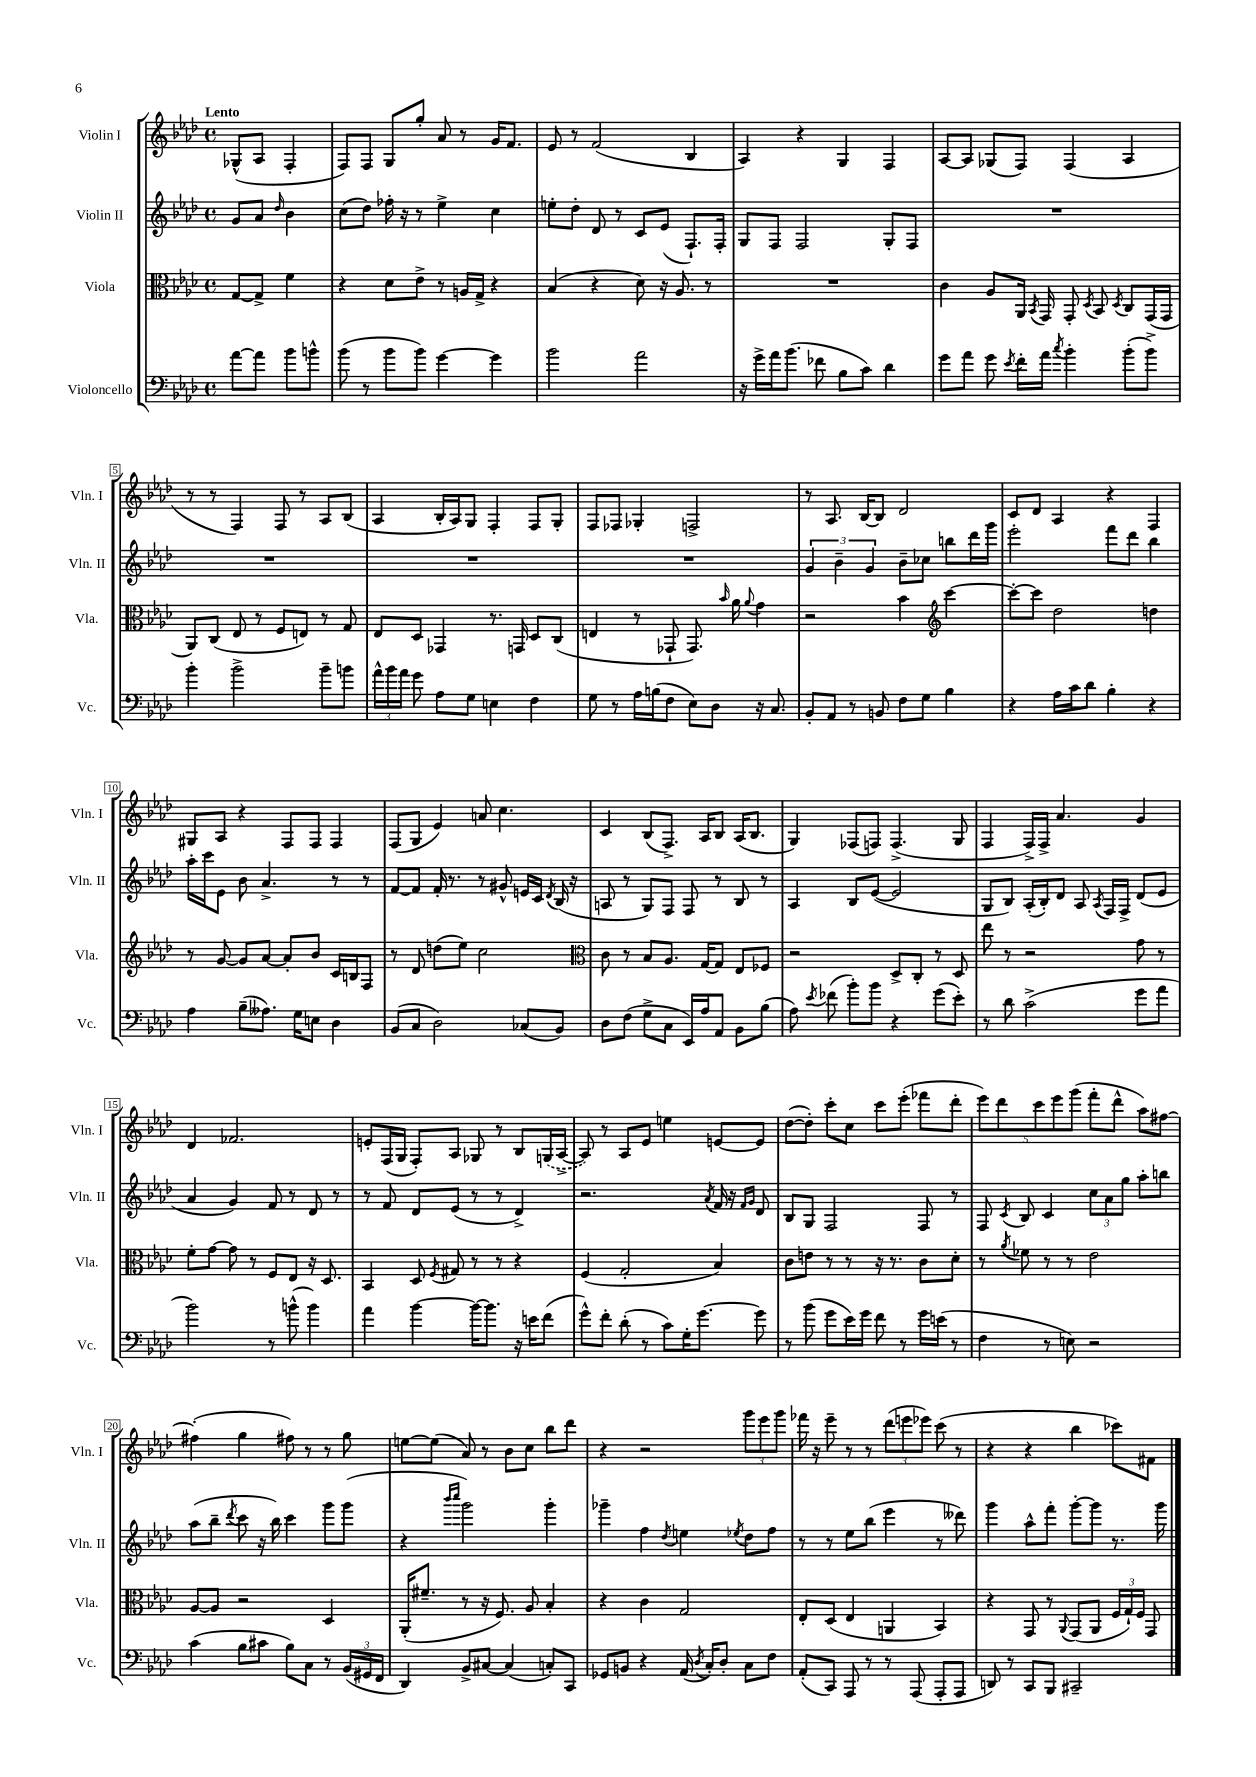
<<
\new StaffGroup <<
\new Staff = "s0" \with { instrumentName = "Violin I" shortInstrumentName = "Vln. I" } {
    \clef treble \key aes \major \defaultTimeSignature \time 4/4 \partial 2 \tempo "Lento"
    \autoBeamOff ges8[-^( aes8] f4-. |
    f8[) f8] g8[ g''8]-. aes'8 r8 g'16[ f'8.] |
    ees'8 r8 f'2( bes4 |
    aes4) r4 g4 f4 |
    aes8[~ aes8] ges8[( f8]) f4( aes4 |
    r8 r8 f4) f8 r8 aes8[ bes8]( |
    aes4 bes16[-. aes16) g8] f4-. f8[ g8]-. |
    f8[ fes8] ges4-. f2-> |
    r8 aes8. bes16[~ bes8] des'2 |
    c'8[ des'8] aes4 r4 f4 |
    gis8[ aes8] r4 f8[ f8] f4 |
    f8[( g8] ees'4) a'8 c''4. |
    c'4 bes8[( f8.]->) aes16[ bes8] aes16[( bes8.] |
    g4) fes8[( f8]) f4.->( g8 |
    f4 f16[->) f16]-> aes'4. g'4 |
    des'4 fes'2. |
    e'8[-. f16( g16] f8[-.) aes8] ges8 r8 bes8[ \once \slurDashed g16( aes16]~-> |
    aes8) r8 aes8[ ees'8] e''4 e'8[~ e'8] |
    des''8[~( des''8]-.) c'''8[-. c''8] c'''8[ ees'''8]-.( fes'''8[ des'''8]-. |
    \tuplet 5/4 { ees'''8[) des'''8 c'''8 ees'''8 g'''8]( } f'''8[-. des'''8]-^ aes''8[) fis''8]~ |
    fis''4-.( g''4 fis''8) r8 r8 g''8 |
    e''8[~ e''8]( aes'8) r8 bes'8[ c''8] bes''8[ des'''8] |
    r4 r2 \tuplet 3/2 { g'''8[ ees'''8 g'''8] } |
    fes'''16 r16 ees'''8-- r8 r8 \tuplet 3/2 { des'''8[( e'''8 ees'''8]) } c'''8( r8 |
    r4 r4 bes''4 ces'''8[) fis'8] \bar "|." |
}
\new Staff = "s1" \with { instrumentName = "Violin II" shortInstrumentName = "Vln. II" } {
    \clef treble \key aes \major \defaultTimeSignature \time 4/4 \partial 2
    \autoBeamOff g'8[ aes'8] \grace { des''16 } bes'4 |
    c''8[( des''8]) fes''16-. r16 r8 ees''4-> c''4 |
    e''8[-. des''8]-. des'8 r8 c'8[ ees'8]( f8.[-!) f16]-. |
    g8[ f8] f2 g8[-. f8] |
    R1 |
    R1 |
    R1 |
    R1 |
    \tuplet 3/2 { g'4 bes'4-- g'4 } bes'8[-- ces''8] b''8[ des'''16 g'''16] |
    ees'''2-. f'''8[ des'''8] bes''4 |
    aes''16[-. c'''16 ees'8] bes'8 aes'4.-> r8 r8 |
    f'8[~ f'8] f'16-. r8. r8 gis'8-^ e'16[ c'16] \acciaccatura { des'8 } bes16( r16 |
    a8 r8 g8[) f8] f8 r8 bes8 r8 |
    aes4 bes8[ ees'8]~( ees'2 |
    g8[ bes8]) aes16[-.( bes16-.) des'8] aes8 \acciaccatura { aes8 } f16[ f16]-> des'8[( ees'8] |
    aes'4 g'4) f'8 r8 des'8 r8 |
    r8 f'8 des'8[ ees'8]( r8 r8 des'4->) |
    r2. \acciaccatura { aes'8 } f'16 r16 \grace { f'16[ g'16] } des'8 |
    bes8[ g8] f2 f8 r8 |
    f8 \acciaccatura { c'8 } bes8 c'4 \tuplet 3/2 { c''8[ aes'8 g''8] } aes''8[-. b''8] |
    aes''8[( bes''8]-- \acciaccatura { des'''8 } c'''8 r16 bes''16) c'''4 g'''8[ g'''8]( |
    r4 \grace { bes'''16[ c''''16] } g'''2) g'''4-. |
    ges'''4-- f''4 \acciaccatura { des''8 } e''4 \acciaccatura { ees''8 } des''8[ f''8] |
    r8 r8 ees''8[ bes''8]( ees'''4 r8 deses'''8) |
    g'''4 aes''8[-^ f'''8]-. g'''8[~-. g'''8] r8. g'''16 \bar "|." |
}
\new Staff = "s2" \with { instrumentName = "Viola" shortInstrumentName = "Vla." } {
    \clef alto \key aes \major \defaultTimeSignature \time 4/4 \partial 2
    \autoBeamOff g8[~ g8]-> f'4 |
    r4 des'8[ ees'8]-> r8 a16[ g16]-> r4 |
    bes4( r4 des'8) r16 aes8. r8 |
    R1 |
    c'4 aes8[ aes,16] \acciaccatura { bes,8 } g,16 g,8-. \acciaccatura { des8 } bes,8 \acciaccatura { des8 } c8[ g,16( g,16] |
    aes,8[) c8]( ees8 r8 f8[ e8]) r8 g8 |
    ees8[ des8] ges,4 r8. g,16 des8[ c8]( |
    e4 r8 ges,8-! ges,8.) \grace { bes'16 } aes'16 \appoggiatura { aes'8 } g'4 |
    r2 bes'4 \clef treble c'''4~ |
    c'''8[~-. c'''8] des''2 d''4 |
    r8 g'8~ g'8[ aes'8]~ aes'8[-. bes'8] c'16[ b16 f8] |
    r8 des'8 d''8[( ees''8]) c''2 |
    \clef alto c'8 r8 bes8[ aes8.] g16[~ g8] ees8[ fes8] |
    r2 des8[-> c8]-. r8 des8 |
    ees''8 r8 r2 g'8 r8 |
    f'8[-. g'8]~ g'8 r8 f8[ ees8] r16 des8. |
    bes,4 des8 \acciaccatura { f8 } gis8 r8 r8 r4 |
    f4( g2-. bes4) |
    c'8[ e'8] r8 r8 r16 r8. c'8[ des'8]-. |
    r8 \acciaccatura { aes'8 } fes'8 r8 r8 ees'2 |
    aes8[~ aes8] r2 des4 |
    aes,16[-.( fis'8.]-- r8 r16 f8.) aes8 bes4-. |
    r4 c'4 g2 |
    ees8[-. des8]( ees4 a,4 bes,4) |
    r4 g,8 r8 \appoggiatura { aes,8 } g,8[( aes,8] \tuplet 3/2 { f16[ g16-!) f16] } g,8 \bar "|." |
}
\new Staff = "s3" \with { instrumentName = "Violoncello" shortInstrumentName = "Vc." } {
    \clef bass \key aes \major \defaultTimeSignature \time 4/4 \partial 2
    \autoBeamOff aes'8[~ aes'8] bes'8[ b'8]-^ |
    bes'8( r8 bes'8[ bes'8]) g'4~ g'4 |
    bes'2 aes'2 |
    r16 g'16[-> aes'16 bes'8.]( fes'8 bes8[ c'8]) des'4 |
    g'8[ aes'8] g'8 \acciaccatura { ees'8 } f'16[-. aes'16] \acciaccatura { c''8 } bes'4-. bes'8[-.( bes'8]->) |
    bes'4-. bes'2-> bes'8[-- b'8] |
    \tuplet 3/2 { aes'16[-^ bes'16 aes'16] } g'8 aes8[ g8] e4 f4 |
    g8 r8 aes16[ b16( f8] ees8[) des8] r16 c8. |
    bes,8[-. aes,8] r8 b,8 f8[ g8] bes4 |
    r4 aes16[ c'16 des'8] bes4-. r4 |
    aes4 bes8[--( aeses8.]) g16[ e8] des4 |
    bes,8[( c8] des2) ces8[( bes,8]) |
    des8[ f8]( g8[-> c8] ees,16[) aes16 aes,8] bes,8[ bes8]( |
    aes8) \acciaccatura { ees'8 } fes'8( bes'8[-.) bes'8] r4 g'8[( ees'8]-.) |
    r8 des'8 c'2->( g'8[ aes'8] |
    bes'2) r8 b'8-^( b'4) |
    aes'4 bes'4~ bes'16[~ bes'8.] r16 e'16[ f'8]( |
    g'8[-^) f'8]-. des'8-.( r8 c'8[) g16-. g'8.]~ g'8 |
    r8 bes'8( g'8[ ees'16) g'16] f'8 r8 g'16[ e'16]( r8 |
    f4 r8 e8) r2 |
    c'4( bes8[ cis'8] bes8[) c8] r8 \tuplet 3/2 { bes,16[( gis,16 f,16] } |
    des,4) bes,8[-> cis8]~ cis4( c8[-.) c,8] |
    ges,8[ b,8] r4 aes,16( \acciaccatura { des8 } c16[-.) des8]-. c8[ f8] |
    aes,8[-.( c,8]) aes,,8 r8 r8 aes,,8( aes,,8[-. aes,,8] |
    d,8) r8 c,8[ bes,,8] cis,2-- \bar "|." |
}
>>
>>
\layout { \context { \Score \override BarNumber.stencil = #(make-stencil-boxer 0.1 0.3 ly:text-interface::print) } }
